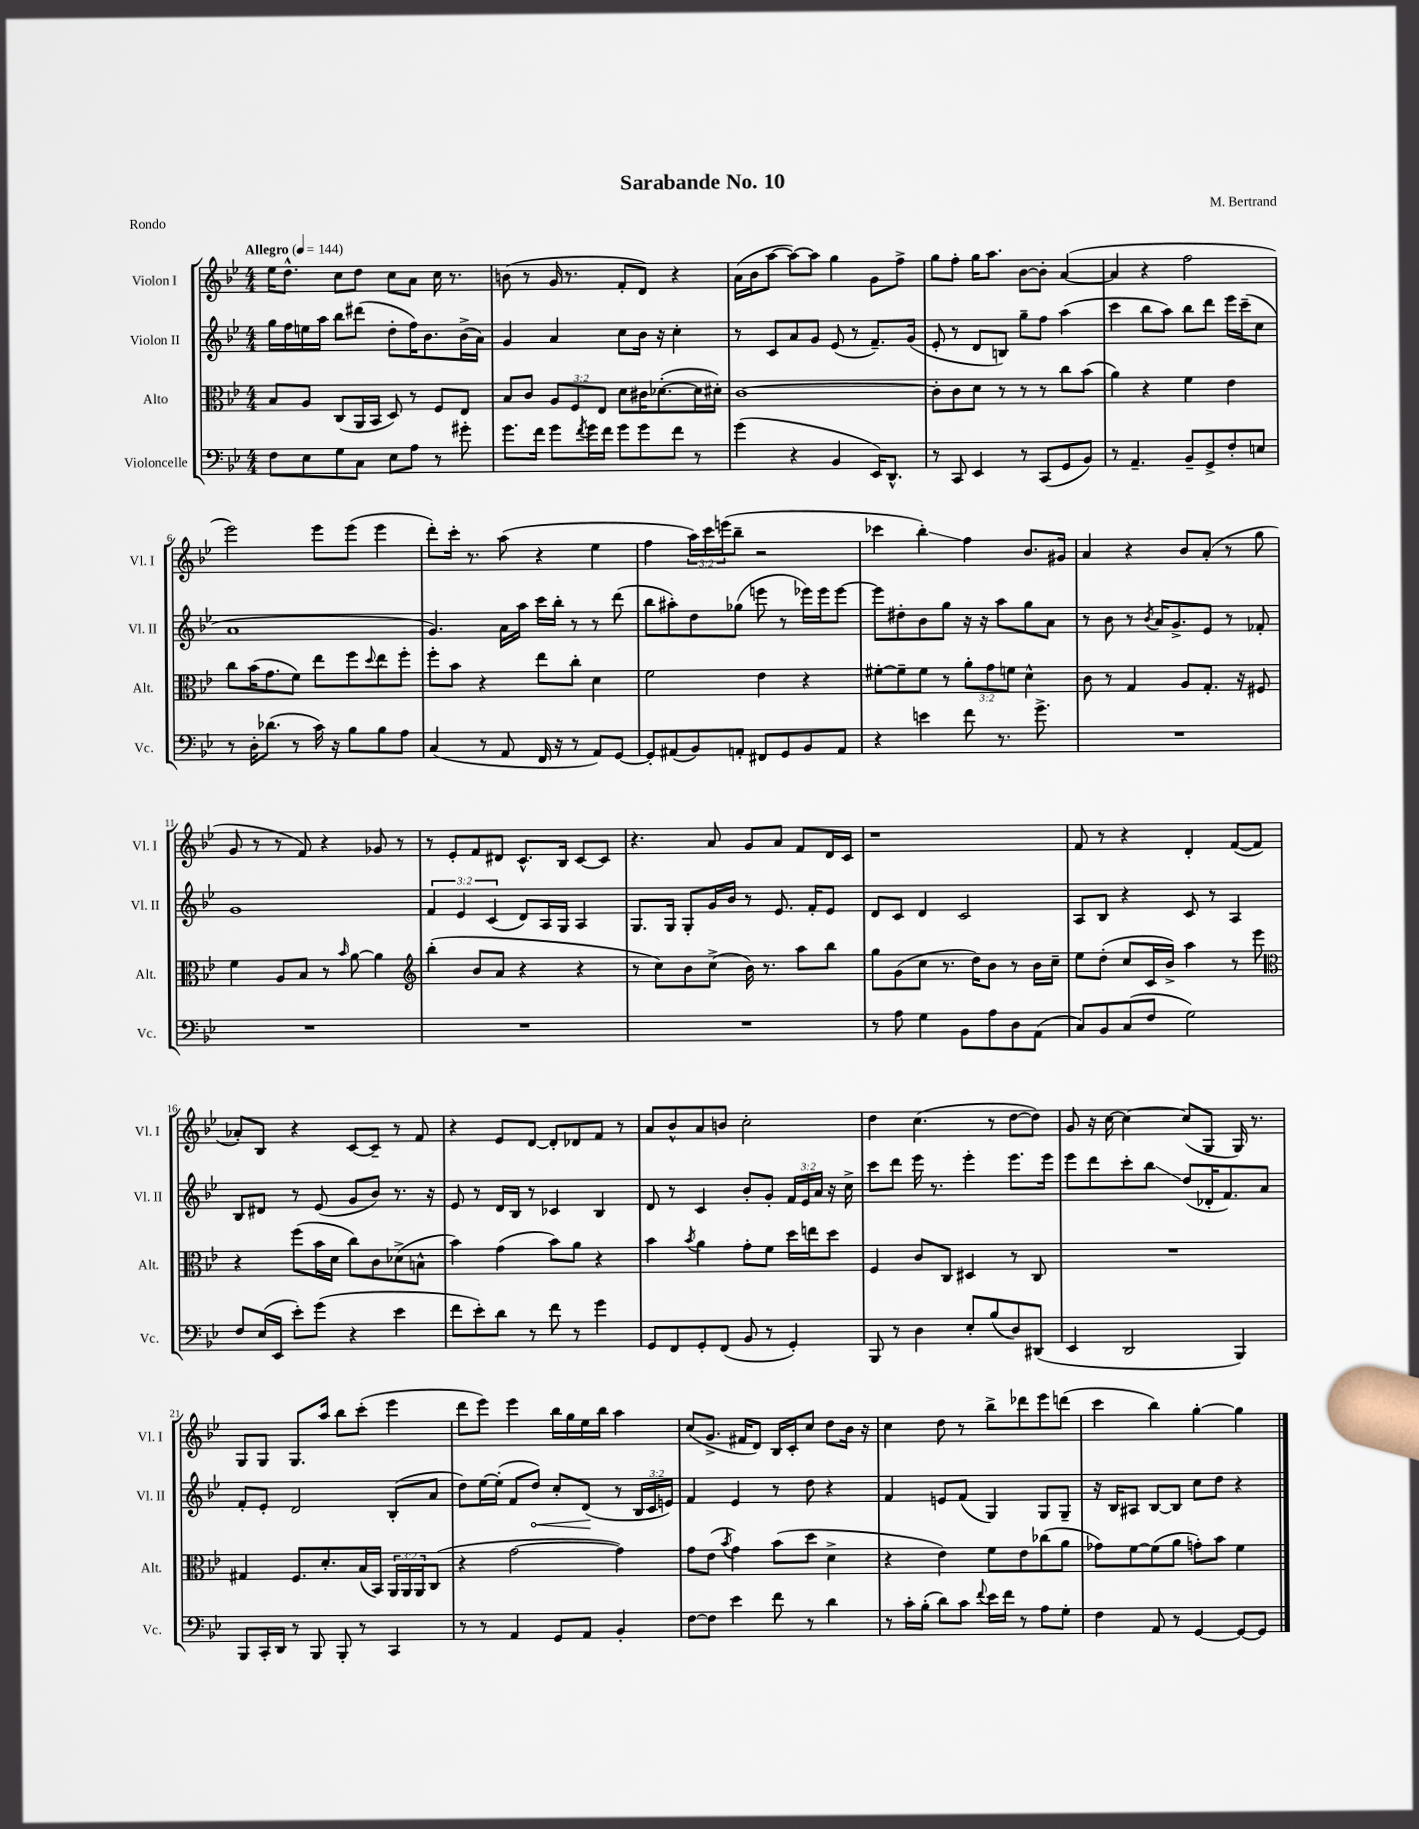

**kern	**kern	**kern	**kern
*staff4	*staff3	*staff2	*staff1
*clefF4	*clefC3	*clefG2	*clefG2
*k[b-e-]	*k[b-e-]	*k[b-e-]	*k[b-e-]
*M4/4	*M4/4	*M4/4	*M4/4
*MM144	*MM144	*MM144	*MM144
8F	8B-	16gg	16ee-
.	.	16ff	8.dd^^
8E-	8A	16ee	.
.	.	16aa	.
8G	(8C	8bb-	8cc
8C	16AA	(8ddd#	8dd
.	16BB-	.	.
8E-	8D)	8dd'	8cc
8A	8r	16ff)	8a
.	.	8.b-	.
8r	8F	.	16cc
.	.	.	8.r
8g#'	8E-	(16b-^	.
.	.	16a)	.
=	=	=	=
8.g	8B-	4g	(8b
.	8c	.	8r
16f	.	.	.
8g	12A	4a	16g
.	.	.	8.r
.	12F	.	.
8qf	.	.	.
16g	.	.	.
.	12E-	.	.
16f	.	.	.
8g	8d	8cc	8f'
8g	16c#	16b-	8d)
.	([8.d-'	16r	.
8f	.	4cc'	4r
8r	16d-]	.	.
.	16d#')	.	.
=	=	=	=
(4g	[1c	8r	(16a
.	.	.	16b-
.	.	8c	[8aa
4r	.	8a	8aa_)
.	.	8g	8aa]
4BB-	.	(8e-	4gg
.	.	8r	.
16EE-)	.	8.f~)	8g
8.DD^^	.	.	.
.	.	.	8ff^
.	.	(16g	.
=	=	=	=
8r	8c']	8e-'	8gg
8CC	8c	8r	8ff'
4EE-	8d	8d	16gg
.	.	.	8.aa
.	8r	8B)	.
8r	8r	8gg~	[8b-
(8CC	8r	8ff	8b-']
8GG	8cc	(4aa	([4a
8BB-)	(8b-	.	.
=	=	=	=
8r	4a)	4ccc	4a]
4.AA~	.	.	.
.	4r	8bb-	4r
.	.	8aa)	.
8BB-~	4f	8bb-	2ff
8GG^	.	8ddd	.
8F'	4e-	16eee-	.
.	.	(16ccc~	.
8E	.	8cc	.
=	=	=	=
8r	8cc	1a	2eee-)
16D'	(16b-	.	.
(8.d-	8.g	.	.
8r	8f)	.	.
16c)	8ee-	.	8eee-
16r	.	.	.
8B-	8ff	.	(8eee-
.	8qqdd	.	.
8B-	8ee-	.	4eee-
8A	8ff'	.	.
=	=	=	=
(4C	8ff'	4.g)	8ddd')
.	8b-	.	16ccc'
.	.	.	8.r
8r	4r	.	.
8AA	.	16a	(8aa
.	.	16aa	.
16FF	8ee-	16ccc	4r
16r	.	16bb-'	.
8r	8cc'	8r	.
8AA)	4d	8r	4ee-
[8GG	.	(8ddd	.
=	=	=	=
8GG']	2f	8bb-	4ff
(8AA#	.	8aa#')	.
8BB-)	.	8dd	24aa)
.	.	.	24ccc
.	.	.	(24eee
8AA'	.	(8gg-	8bb-~
8FF#	4e-	8eee	2r
8GG	.	8r	.
8BB-	4r	16eee-)	.
.	.	16eee-	.
8AA	.	[8eee-	.
=	=	=	=
4r	[8f#'	8eee-]	4ccc-
.	8f#~]	8dd#'	.
4e	8f#	8b-	4bb-')
.	8r	8gg	.
8f	12a'	16r	4ff
.	.	16r	.
.	12g	.	.
8.r	.	8aa	.
.	12f	.	.
.	4d^^	8gg	8.b-
8.g^	.	.	.
.	.	8a	.
.	.	.	16g#
=	=	=	=
1r	8c	8r	4a
.	8r	8b-	.
.	4G	8r	4r
.	.	8qb-	.
.	.	16a	.
.	.	8.g^	.
.	8A	.	8b-
.	8.G'	8e-	(8a'
.	.	8r	8r
.	16r	.	.
.	8F#	8f-'	8gg
=	=	=	=
1r	4f	1g	8g
.	.	.	8r
.	8A	.	8r
.	8B-	.	8f)
.	8r	.	4r
.	16qqb-	.	.
.	[8a	.	.
.	4a]	.	8g-
.	.	.	8r
=	=	=	=
*	*clefG2	*	*
1r	(4bb-'	6f	8r
.	.	.	8e-'
.	.	6e-	.
.	8b-	.	8f
.	.	(6c	.
.	8a	.	8d#
.	4r	8d)	8.c^^
.	.	16A	.
.	.	16G	16B-
.	4r	4A	[8c
.	.	.	8c]
=	=	=	=
1r	8r	8.G	4.r
.	8cc)	.	.
.	.	16G	.
.	8b-	8G'	.
.	(8cc^	16g	8a
.	.	16b-	.
.	16b-)	8r	8g
.	8.r	.	.
.	.	8.e-	8a
.	8aa	.	8f
.	.	16f'	.
.	8bb-	8e-	16d
.	.	.	16c
=	=	=	=
8r	8gg	8d	1r
8A	(8g	8c	.
4G	8cc	4d	.
.	8.r	.	.
8BB-	.	2c	.
.	16dd)	.	.
8A	8b-	.	.
8D	8r	.	.
(8AA	16b-	.	.
.	16cc~	.	.
=	=	=	=
8C)	8ee-	8A	8f
8BB-	(8dd'	8B-	8r
(8C	8cc	4r	4r
8F	16c	.	.
.	16b-^)	.	.
2G)	4aa	8c	4d'
.	.	8r	.
.	8r	4A	([8f
.	8eee-	.	8f]
=	=	=	=
*	*clefC3	*	*
8F	4r	8B-	8a-')
(16E-	.	8d#	8B-
16EE-	.	.	.
8e-')	(8ff	8r	4r
(8g	16b-	(8e-	.
.	16d	.	.
4r	8cc)	8g	[8c
.	8c	8b-)	8c~]
4e-	(8d-^	8.r	8r
.	8B^^	.	8f
.	.	16r	.
=	=	=	=
8f	4b-)	8e-	4r
8e-')	.	8r	.
8d	(4g	16d	8e-
.	.	16B-	.
8r	.	8r	[8d
8f	8b-)	4c-	8d']
8r	8a	.	8d-
4g	4r	4B-	8f
.	.	.	8r
=	=	=	=
8GG	4b-	8d	8a
8FF	.	8r	8b-^^
.	8qb-	.	.
8GG'	4a	4c	8a
(8FF	.	.	8b
8BB-	8g'	8b-'	2cc'
8r	8f	8g'	.
4GG')	16dd	24f	.
.	.	24e-	.
.	16ee	.	.
.	.	24a	.
.	8dd	16r	.
.	.	16cc^	.
=	=	=	=
8BBB-	4F	8ccc	4dd
8r	.	8ddd	.
4D	8c	16eee-	(4.cc
.	.	8.r	.
.	8C	.	.
8E-'	4D#	4eee-'	.
(8B-	.	.	8r
8D)	8r	8.eee-	[8dd
(8DD#	8C	.	8dd])
.	.	16eee-	.
=	=	=	=
4EE-	1r	8eee-	8g
.	.	8ddd	16r
.	.	.	[16cc
2DD	.	8ccc'	4cc_
.	.	8bb-	.
.	.	(8dd	(8cc]
.	.	16d-'	8G
.	.	8.f)	.
4BBB-)	.	.	16G)
.	.	.	8.r
.	.	8a	.
=	=	=	=
8BBB-	4G#	8f'	8G
16CC'	.	8e-'	8G
16DD	.	.	.
8r	8.F	2d	8.G
8BBB-	.	.	.
.	8.d'	.	16aa
8BBB-'	.	.	8bb-
8r	(16B-	.	(8ccc'
.	16BB-)	.	.
4CC	24AA	(8B-'	4eee-
.	24AA	.	.
.	24AA	.	.
.	(8C	8a	.
=	=	=	=
8r	4r	8dd)	8ddd
8r	.	[16ee-	8eee-)
.	.	(16ee-']	.
4AA	[2g	8f	4eee-
.	.	8dd)	.
8GG	.	8cc'	16bb-
.	.	.	16gg
8AA	.	(8d	16ee-
.	.	.	16bb-
4BB-'	4g])	8r	4aa
.	.	24B-	.
.	.	24c	.
.	.	24e)	.
=	=	=	=
[8F	8g	4f	(8cc
8F]	(8e-	.	8.g^
.	8qb-	.	.
4e-	4g)	4e-	.
.	.	.	16f#
.	.	.	8d)
8f	(8b-	8r	16B-
.	.	.	16c'
8r	8dd	8dd	8cc
4d	4d^	4r	8dd
.	.	.	16b-
.	.	.	16r
=	=	=	=
8r	4r	4f	4cc
16c'	.	.	.
(16B-'	.	.	.
8d)	4e-)	8e	8dd
8c	.	(8f	8r
8qqf	.	.	.
16e-	8f	4G)	8bb-^
16f	.	.	.
8r	8e-	.	8ddd-
8A	(8cc-	8G	8eee-
8G'	8a	8G~	(8ddd
=	=	=	=
4F	8g-)	16r	4ccc
.	.	16B-	.
.	[8f	8A#	.
8AA	(8f]	[8B-	4bb-)
8r	8a	8B-]	.
[4GG	8g')	8cc	[4gg'
.	8b-	8dd	.
8GG_	4f	4r	4gg]
8GG]	.	.	.
==	==	==	==
*-	*-	*-	*-
